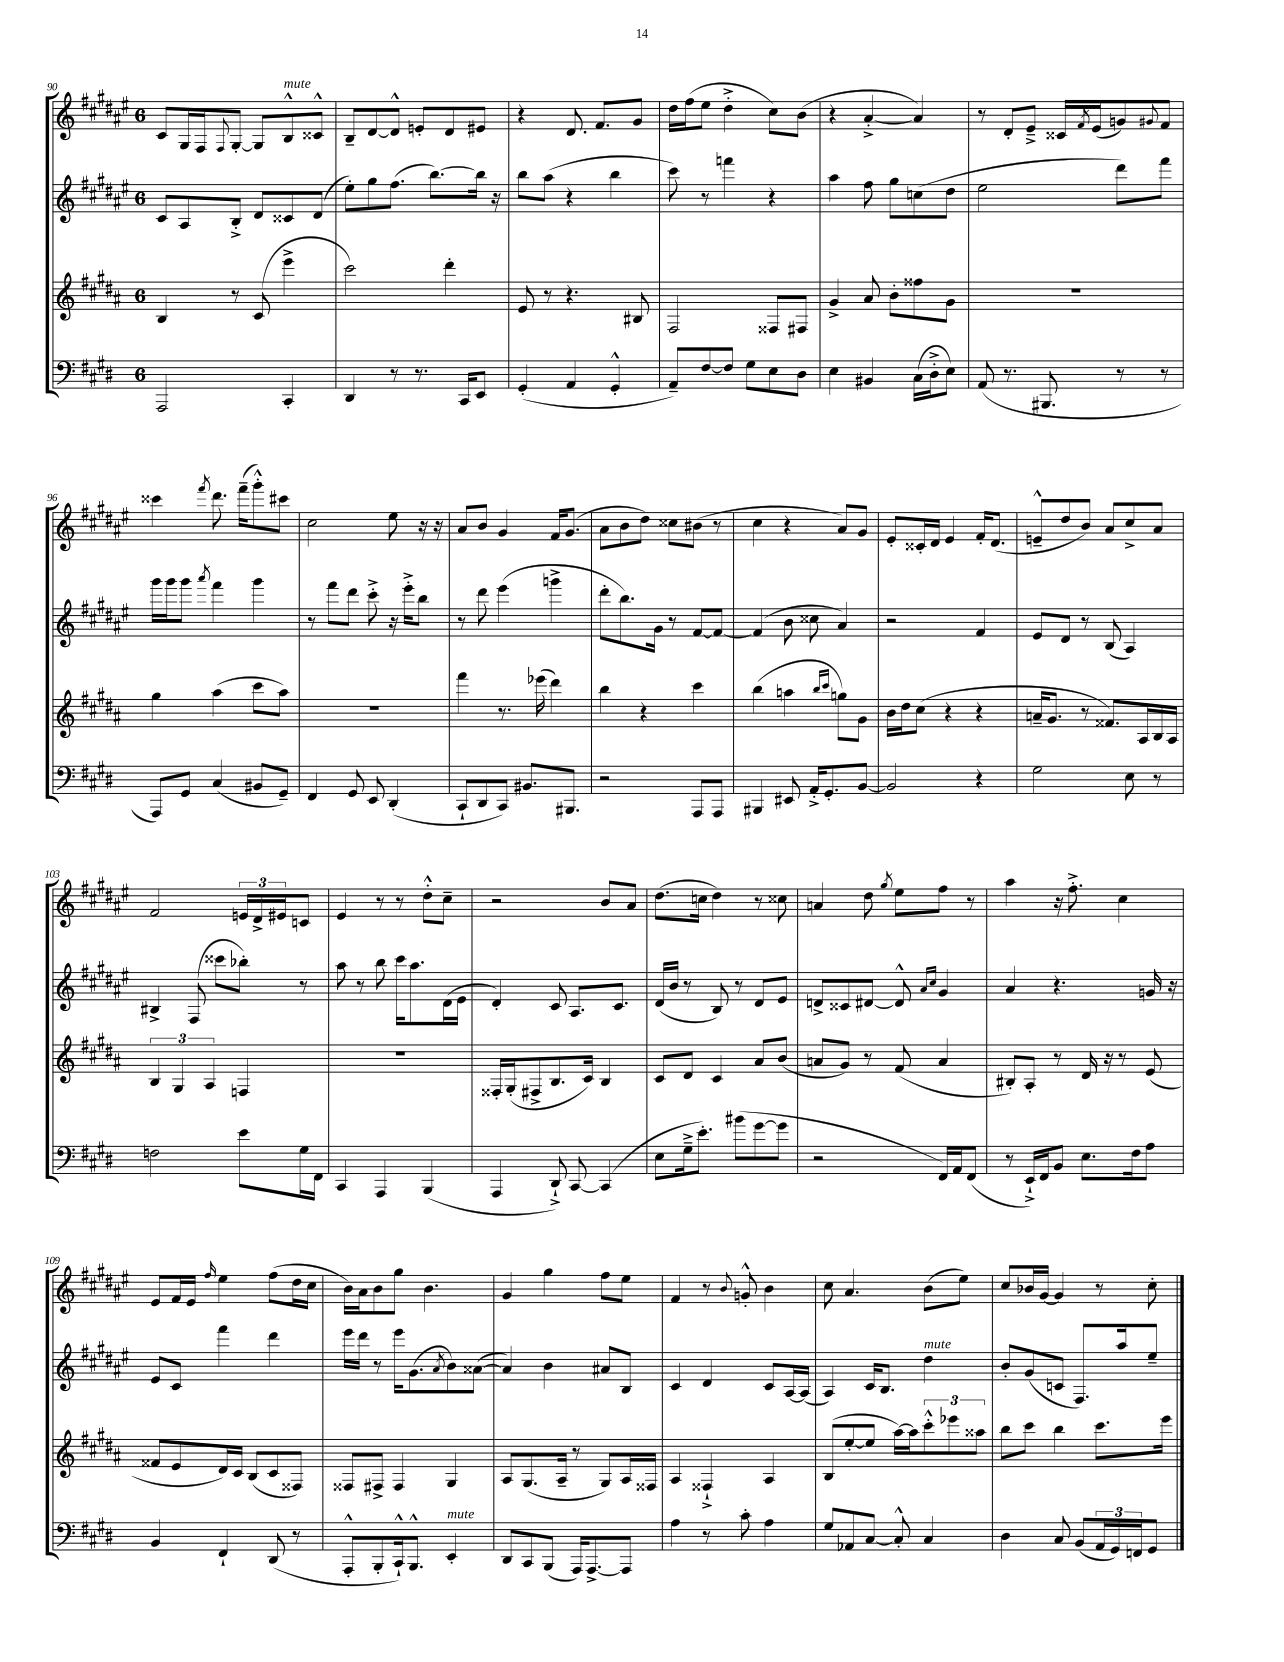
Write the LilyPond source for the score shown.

<<
\new StaffGroup <<
\new Staff = "s0" {
    \clef treble \key fis \major \once \override Staff.TimeSignature.style = #'single-digit \time 6/8
    cis'8 gis16 fis16 \appoggiatura { fis8 } gis8~-. gis8 b8-^^\markup { \italic "mute" } cisis'8-^ |
    b8-- dis'8~ dis'8-^ e'8-. dis'8 eis'8 |
    r4 dis'8. fis'8. gis'8 |
    dis''16 fis''16( eis''8 dis''4-.-> cis''8) b'8( |
    r4 ais'4~-.-> ais'4) |
    r8 dis'8-. eis'8---> cisis'16 \acciaccatura { fis'8 } eis'16( g'8) \appoggiatura { gis'8 } fis'8 |
    cisis'''4 \acciaccatura { fis'''8 } dis'''8. fis'''16--( gis'''8-.-^) cis'''8 |
    cis''2 eis''8 r16 r16 |
    ais'8 b'8 gis'4 fis'16 gis'8.( |
    ais'8 b'8 dis''8) cisis''8 bis'8( r8 |
    cis''4 r4 ais'8) gis'8 |
    eis'8-. cisis'16-. dis'16 eis'4 fis'16-. dis'8.( |
    e'8---^ dis''8 b'8) ais'8 cis''8-> ais'8 |
    fis'2 \tuplet 3/2 { e'16 dis'16-> eis'16 } c'8 |
    eis'4 r8 r8 dis''8-.-^ cis''8-- |
    r2 b'8 ais'8 |
    dis''8.( c''16 dis''4) r8 cisis''8 |
    a'4 dis''8 \acciaccatura { gis''8 } eis''8 fis''8 r8 |
    ais''4 r16 fis''8.-.-> cis''4 |
    eis'8 fis'16 eis'16 \grace { fis''16 } eis''4 fis''8( dis''16 cis''16 |
    b'16) ais'16 b'8 gis''8 b'4. |
    gis'4 gis''4 fis''8 eis''8 |
    fis'4 r8 \appoggiatura { b'8 } g'8-.-^ b'4 |
    cis''8 ais'4. b'8( eis''8) |
    cis''8 bes'16 gis'16~ gis'4 r8 cis''8-. \bar "|." |
}
\new Staff = "s1" {
    \clef treble \key fis \major \once \override Staff.TimeSignature.style = #'single-digit \time 6/8
    cis'8 ais8 b8-.-> dis'8 cisis'8 dis'8( |
    eis''8-.) gis''8 fis''8.( b''8.~) b''16 r16 |
    b''8 ais''8( r4 b''4 |
    cis'''8) r8 f'''4 r4 |
    ais''4 fis''8 gis''8 c''8( dis''8 |
    eis''2 dis'''8) fis'''8 |
    gis'''16 gis'''16 gis'''8 \acciaccatura { ais'''8 } fis'''4 gis'''4 |
    r8 fis'''8 dis'''8 cis'''8-.-> r16 eis'''16-.-> b''8 |
    r8 dis'''8 eis'''4( g'''4-> |
    dis'''8-. b''8.) gis'16 r8 fis'8~ fis'8~ |
    fis'4( b'8 cisis''8 ais'4) |
    r2 fis'4 |
    eis'8 dis'8 r8 b8( ais4) |
    bis4-> fis8( cisis'''8 bes''8-.) r8 |
    ais''8 r8 b''8 cis'''16 ais''8. dis'16( eis'16 |
    dis'4-.) cis'8 ais8. cis'8. |
    dis'16( b'16 r8 b8) r8 dis'8 eis'8 |
    d'8-> cisis'8 dis'8~ dis'8-^ \grace { ais'16 cis''16 } gis'4 |
    ais'4 r4. g'16 r16 |
    eis'8 cis'8 fis'''4 dis'''4 |
    eis'''16 dis'''16 r8 eis'''16 gis'8.( \acciaccatura { ais'8 } b'8) aisis'8~( |
    aisis'4) b'4 ais'8 b8 |
    cis'4 dis'4 cis'8 ais16~ ais16( |
    ais4) cis'16 b8. dis''4^\markup { \italic "mute" } |
    b'8-. gis'8( c'8 fis8.) ais''16 eis''8-- \bar "|." |
}
\new Staff = "s2" {
    \clef treble \key b \major \once \override Staff.TimeSignature.style = #'single-digit \time 6/8
    b4 r8 cis'8( e'''4-> |
    cis'''2) dis'''4-. |
    e'8 r8 r4. bis8 |
    fis2 fisis8 fis8 |
    gis'4-> ais'8 b'8-. fisis''8 gis'8 |
    R2. |
    gis''4 ais''4( cis'''8 ais''8) |
    R2. |
    fis'''4 r8. ees'''16( dis'''4) |
    b''4 r4 cis'''4 |
    b''4( a''4 \grace { b''16 cis'''16 } g''8) gis'8 |
    b'16 dis''16 cis''8( r4 r4 |
    a'16-- gis'8. r8 fisis'8.) ais16 b16 ais16 |
    \tuplet 3/2 { b4 gis4 ais4 } f4 |
    R2. |
    fisis16-. gis16-.( fis8-> b8. cis'16) b4 |
    cis'8 dis'8 cis'4 ais'8 b'8( |
    a'8 gis'8) r8 fis'8( a'4 |
    bis8-.) ais8-. r8 dis'16 r16 r8 e'8( |
    fisis'8 e'8 dis'16) cis'16 b8( cis'8 fisis8) |
    fisis8 fis8-> fis4 gis4 |
    ais8 gis8.( ais16-- r8 gis8) ais16 fisis16 |
    ais4 fisis4-!-> ais4 |
    b8( e''8~-. e''8 ais''16~) ais''16 \tuplet 3/2 { cis'''8-.-^ ees'''8 aisis''8 } |
    b''8 cis'''8 b''4 cis'''8. e'''16 \bar "|." |
}
\new Staff = "s3" {
    \clef bass \key e \major \once \override Staff.TimeSignature.style = #'single-digit \time 6/8
    a,,2 cis,4-. |
    dis,4 r8 r8. cis,16 e,8 |
    gis,4-.( a,4 gis,4-.-^ |
    a,8--) fis8~ fis8 gis8 e8 dis8 |
    e4 bis,4 cis16( dis16-.-> e8) |
    a,8( r8. bis,,8. r8 r8 |
    a,,8) gis,8 cis4( bis,8 gis,8--) |
    fis,4 gis,8 e,8 dis,4-.( |
    cis,8-! dis,8 cis,8) bis,8. bis,,8. |
    r2 a,,8 a,,8 |
    bis,,4 eis,8 a,16-.-> gis,8.-. b,8~ |
    b,2 r4 |
    gis2 e8 r8 |
    f2 e'8 gis16 fis,16 |
    cis,4 a,,4 b,,4( |
    a,,4 dis,8-!->) cis,8~ cis,4( |
    e8 gis16---> e'8.-.) bis'8( gis'8~ gis'8 |
    r2 fis,16) a,16 fis,8( |
    r8 e,16-!->) fis,16 b,8 e8. fis16 a8 |
    b,4 fis,4-! dis,8( r8 |
    a,,8-.-^ b,,8-. cis,16-!-^) b,,8.-^ e,4-.^\markup { \italic "mute" } |
    dis,8 cis,8 b,,8( a,,16) a,,8.~-> a,,8 |
    a4 r8 cis'8-. a4 |
    gis8 aes,8 cis8~ cis8-.-^ cis4 |
    dis4 cis8 b,8( \tuplet 3/2 { a,16 gis,16) f,16 } gis,8 \bar "|." |
}
>>
>>
\layout { \context { \Score currentBarNumber = #90 } }
